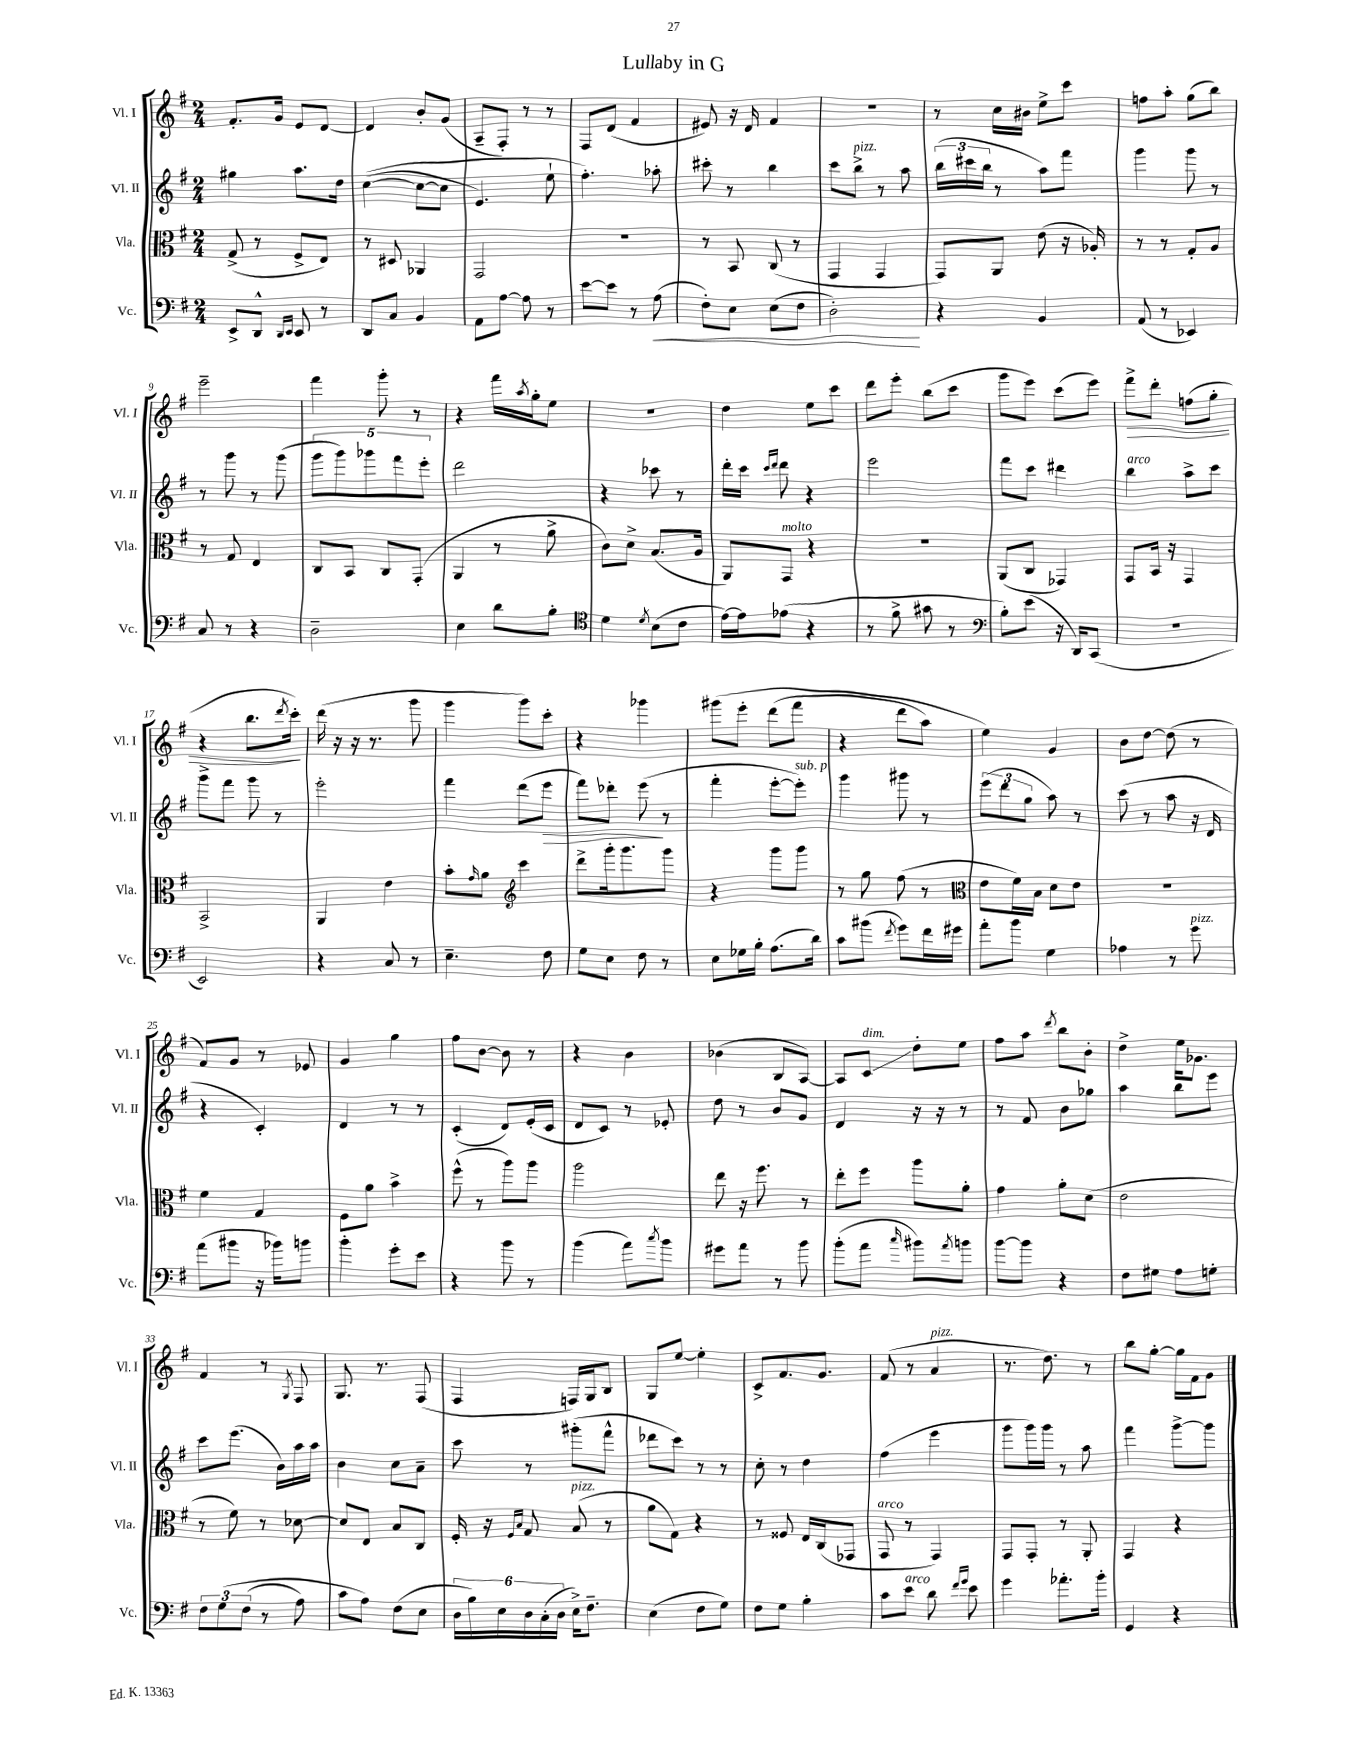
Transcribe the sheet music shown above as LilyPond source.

\header { title = "Lullaby in G" }
<<
\new StaffGroup <<
\new Staff = "s0" \with { instrumentName = "Vl. I" shortInstrumentName = "Vl. I" } {
    \clef treble \key g \major \numericTimeSignature \time 2/4
    fis'8.-. g'16 e'8 d'8~ |
    d'4 b'8-. g'8( |
    a8-- fis8-.) r8 r8 |
    fis8 d'8( fis'4 |
    eis'8) r16 d'16 fis'4 |
    R2 |
    r8 c''16 bis'16 e''8-> c'''8 |
    f''8 a''8-. g''8( b''8) |
    e'''2-- |
    fis'''4 g'''8-. r8 |
    r4 fis'''16 \acciaccatura { a''8 } g''16-. e''8 |
    r2 |
    d''4 e''8 c'''8 |
    d'''8 e'''8-. b''8( c'''8 |
    g'''8 e'''8) c'''8( e'''8) |
    fis'''8->\> d'''8-. f''8( g''8-. |
    r4 b''8. \acciaccatura { d'''8 } c'''16-.\!) |
    d'''16( r16 r16 r8. g'''8 |
    g'''4 g'''8) c'''8-. |
    r4 ges'''4 |
    gis'''8\( e'''8-. d'''8( fis'''8 |
    r4 d'''8 a''8) |
    e''4\) g'4 |
    b'8 d''8~ d''8( r8 |
    fis'8) g'8 r8 ees'8 |
    g'4 g''4 |
    fis''8 b'8~ b'8 r8 |
    r4 b'4 |
    bes'4( b8 a8~) |
    a8 c'8\glissando^\markup { \italic "dim." } d''8-. e''8 |
    fis''8 a''8 \acciaccatura { d'''8 } b''8 b'8-. |
    d''4-> e''16 ges'8. |
    fis'4 r8 \acciaccatura { g8 } fis8 |
    g8. r8. fis8( |
    fis4 f16) g16 b8 |
    g8 e''8~ e''4-. |
    c'8-> fis'8. g'8. |
    fis'8( r8 a'4^\markup { \italic "pizz." } |
    r8. d''8.) r8 |
    b''8 g''8~-. g''16 fis'16 g'8 \bar "|." |
}
\new Staff = "s1" \with { instrumentName = "Vl. II" shortInstrumentName = "Vl. II" } {
    \clef treble \key g \major \numericTimeSignature \time 2/4
    gis''4 a''8. d''16 |
    c''4~(\( c''8~ c''8 |
    e'4.) e''8-! |
    fis''4.-.\) aes''8-. |
    cis'''8-. r8 b''4 |
    c'''8 b''8->^\markup { \italic "pizz." } r8 a''8 |
    \tuplet 3/2 { b''16( cis'''16 b''16 } r8 a''8) fis'''8 |
    g'''4 g'''8 r8 |
    r8 g'''8 r8 g'''8( |
    \tuplet 5/4 { g'''8 g'''8) ges'''8 fis'''8 e'''8-. } |
    d'''2 |
    r4 ces'''8 r8 |
    d'''16-. c'''16 \grace { c'''16 d'''16 } d'''8 r4 |
    e'''2 |
    fis'''8 c'''8 dis'''4 |
    b''4^\markup { \italic "arco" } a''8-> c'''8 |
    g'''8-> fis'''8 g'''8 r8 |
    e'''2-. |
    fis'''4 d'''8( e'''8\> |
    fis'''8) des'''8-. e'''8\!( r8 |
    fis'''4-. e'''8~-. e'''8-.^\markup { \italic "sub. p" }) |
    g'''4 gis'''8 r8 |
    \tuplet 3/2 { e'''8( d'''8 g''8 } a''8) r8 |
    c'''8( r8 a''8 r16 d'16 |
    r4 c'4-.) |
    d'4 r8 r8 |
    c'4-.( d'8) e'16-.( c'16 |
    d'8 c'8) r8 ees'8-. |
    d''8 r8 b'8 g'8 |
    d'4 r16 r16 r8 |
    r8 fis'8 b'8 ges''8 |
    a''4 b''8 e'''8 |
    c'''8 e'''8.( b'16) a''16 a''16 |
    b'4 c''8 a'8-- |
    c'''8 r8 gis'''8-.( fis'''8-^ |
    des'''8 c'''8) r8 r8 |
    c''8-. r8 d''4 |
    fis''4( e'''4 |
    g'''8 g'''16) g'''16 r8 a''8 |
    fis'''4 g'''8~-> g'''8 \bar "|." |
}
\new Staff = "s2" \with { instrumentName = "Vla." shortInstrumentName = "Vla." } {
    \clef alto \key g \major \numericTimeSignature \time 2/4
    g8->( r8 fis8-> e8) |
    r8 dis8 aes,4 |
    g,2 |
    r2 |
    r8 b,8 c8( r8 |
    g,4 g,4 |
    g,8) a,8 e'8( r16 aes16-.) |
    r8 r8 g8-. a8 |
    r8 g8 e4 |
    c8 b,8 c8 g,8-.( |
    a,4 r8 a'8-> |
    c'8) d'8-> b8.( a16 |
    a,8) g,8^\markup { \italic "molto" } r4 |
    r2 |
    a,8( c8 ges,4) |
    g,8 b,16 r16 g,4 |
    b,2-> |
    a,4 e'4 |
    b'8-. \grace { g'16 } a'8 \clef treble c'''4 |
    d'''8-> g'''16-. g'''8. g'''8 |
    r4 g'''8 g'''8 |
    r8 g''8 fis''8( r8 |
    \clef alto e'8 fis'16) b16 d'8 e'8 |
    R2 |
    fis'4 g4 |
    fis8 a'8 b'4-> |
    fis''8-^( r8 a''8) a''8 |
    a''2 |
    e''8 r16 fis''8. r8 |
    e''8-. fis''8 a''8 a'8-. |
    g'4 a'8-. d'8( |
    e'2 |
    r8 fis'8) r8 des'8~ |
    des'8 e8 b8 c8 |
    fis16-. r16 \grace { fis16 b16 } g8 b8^\markup { \italic "pizz." }( r8 |
    a'8 g8) r4 |
    r8 fisis8 e16 c16( ges,8 |
    g,8^\markup { \italic "arco" } r8 g,4) |
    g,8 g,8-. r8 a,8-. |
    g,4 r4 \bar "|." |
}
\new Staff = "s3" \with { instrumentName = "Vc." shortInstrumentName = "Vc." } {
    \clef bass \key g \major \numericTimeSignature \time 2/4
    e,8-> d,8-^ \grace { d,16 e,16 } e,8 r8 |
    d,8 c8 b,4 |
    a,8 a8~ a8 r8 |
    e'8~ e'8 r8 a8\<( |
    fis8-.) e8 e8( fis8 |
    d2-.\!) |
    r4 b,4 |
    a,8( r8 ees,4) |
    c8 r8 r4 |
    d2-- |
    e4 d'8 b8-. |
    \clef tenor d'4 \acciaccatura { d'8 } b8( c'8 |
    e'16~) e'16 ees'8( r4 |
    r8 fis'8-> gis'8 r8 |
    \clef bass b8-.) e'8( r16 d,16) c,8( |
    R2 |
    e,2) |
    r4 c8 r8 |
    e4.-- fis8 |
    g8 e8 fis8 r8 |
    e8 ges16 b16-. a8.( d'16) |
    c'8 bis'8( \acciaccatura { fis'8 } g'8) fis'16 gis'16 |
    a'8-. b'8 g4 |
    aes4 r8 g'8^\markup { \italic "pizz." } |
    a'8( bis'8 r16 bes'16) b'8 |
    b'4-. g'8-. e'8 |
    r4 b'8 r8 |
    b'4( a'8) \acciaccatura { c''8 } b'8 |
    gis'8 a'8 r8 b'8 |
    b'8-.( a'8 \grace { c''16 } bis'8) \acciaccatura { a'8 } b'8 |
    b'8~ b'8 r4 |
    fis8 gis8 a8 g8-. |
    \tuplet 3/2 { fis8 g8\( fis8( } r8 a8) |
    c'8 a8\) fis8( e8 |
    \tuplet 6/4 { d16 b16) e16 d16 c16-.( d16 } e16->) fis8.-- |
    e4( fis8 g8) |
    fis8 g8 b4-. |
    c'8 e'8^\markup { \italic "arco" } d'8 \grace { fis'16 g'16 } e'8 |
    g'4 aes'8.-. b'16-. |
    g,4 r4 \bar "|." |
}
>>
>>
